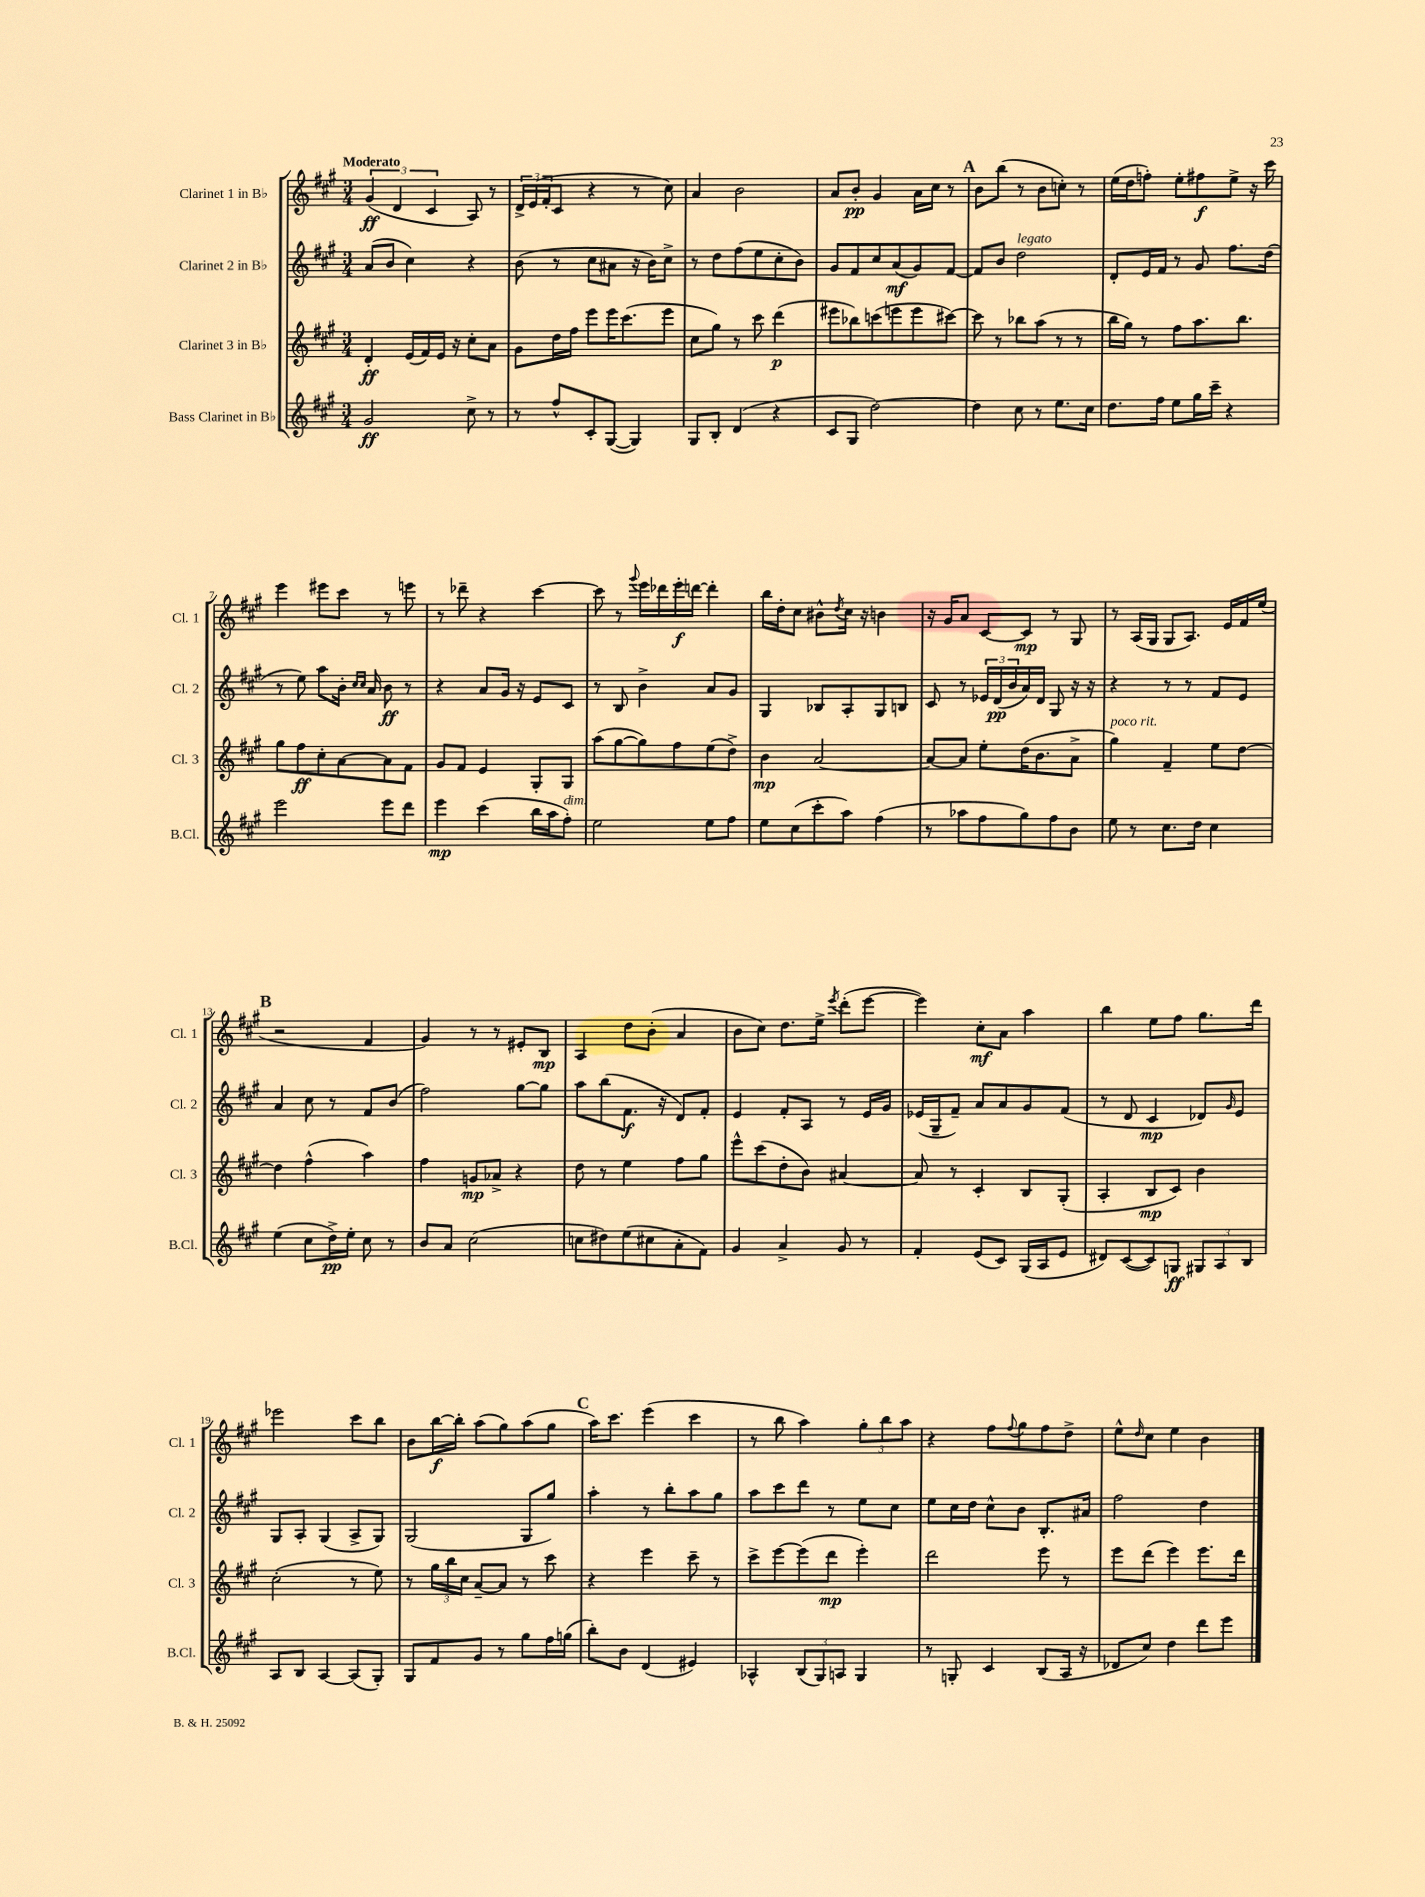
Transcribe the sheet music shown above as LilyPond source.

<<
\new StaffGroup <<
\new Staff = "s0" \with { instrumentName = "Clarinet 1 in Bb" shortInstrumentName = "Cl. 1" } {
    \clef treble \key a \major \numericTimeSignature \time 3/4 \tempo "Moderato"
    \tuplet 3/2 { gis'4\ff( d'4 cis'4 } a8) r8 |
    \tuplet 3/2 { d'16-> e'16( fis'16-. } cis'8 r4 r8 cis''8) |
    a'4 b'2 |
    a'8 b'8-.\pp gis'4 a'16 cis''16 r8 |
    \mark \markup { \bold "A" } b'8 b''8( r8 b'8 c''8-.) r8 |
    e''16( d''16 f''8-.) e''8-. fis''8\f e''8-> r16 cis'''16 |
    e'''4 eis'''8 cis'''8 r8 e'''8 |
    r8 des'''8-- r4 cis'''4~ |
    cis'''8 r8 \appoggiatura { gis'''8 } e'''16 des'''16 e'''16-.\f d'''16~ d'''4-. |
    b''16 d''16-. cis''8 bis'8-^ \acciaccatura { d''8 } cis''16 r16 b'4 |
    r16 gis'16 a'8 cis'8~ cis'8\mp r8 gis8 |
    r8 a16( gis16 gis8 a8.) e'16 fis'16 e''16( |
    \mark \markup { \bold "B" } r2 fis'4 |
    gis'4) r8 r8 eis'8-. b8\mp |
    a4 d''8 b'8-.( a'4 |
    b'8 cis''8) d''8. e''16-> \acciaccatura { e'''8 } d'''8-.( e'''8~ |
    e'''4) cis''8-.\mf a'8 a''4 |
    b''4 e''8 fis''8 gis''8. d'''16 |
    ees'''2 cis'''8 b''8 |
    b'8 b''16~\f b''16-. a''8( gis''8) a''8( gis''8 |
    \mark \markup { \bold "C" } a''16) cis'''8. e'''4( cis'''4 |
    r8 b''8 a''4) \tuplet 3/2 { gis''8-. b''8 a''8 } |
    r4 fis''8 \appoggiatura { fis''8 } gis''8 fis''8 d''8-> |
    e''8-^ \grace { d''16 } cis''8 e''4 b'4 \bar "|." |
}
\new Staff = "s1" \with { instrumentName = "Clarinet 2 in Bb" shortInstrumentName = "Cl. 2" } {
    \clef treble \key a \major \numericTimeSignature \time 3/4
    a'8( b'8 cis''4) r4 |
    b'8( r8 cis''8 ais'8 r16 b'16) cis''8-> |
    r8 d''8 fis''8( e''8 cis''8-. b'8) |
    gis'8 fis'8 cis''8 a'8\mf( gis'8) fis'8~ |
    \mark \markup { \bold "A" } fis'8 b'8 d''2^\markup { \italic "legato" } |
    d'8-. e'16 fis'16 r8 gis'8 fis''8. d''16( |
    r8 e''8) a''8 b'16-. \grace { cis''16 cis''16 } a'16 b'8\ff r8 |
    r4 a'8 gis'16 r16 e'8 cis'8 |
    r8 b8 b'4-> a'8 gis'8 |
    gis4 bes8 a8-. gis8 b8 |
    cis'8 r8 \tuplet 3/2 { ees'16 d'16\pp( b'16 } a'16) d'16 gis8 r16 r16 |
    r4 r8 r8 fis'8 e'8 |
    \mark \markup { \bold "B" } a'4 cis''8 r8 fis'8 b'8( |
    fis''2) gis''8~ gis''8 |
    a''8 b''8( fis'8.\f r16 d'8) fis'8-. |
    e'4 fis'8-. a8 r8 e'16 gis'16 |
    ees'16( gis16-- fis'8--) a'8 a'8 gis'8 fis'8( |
    r8 d'8 cis'4\mp des'8) \grace { gis'16 } e'8 |
    gis8 a8-. gis4( a8-> gis8) |
    gis2( gis8 gis''8) |
    \mark \markup { \bold "C" } a''4-. r8 b''8-. a''8 gis''8 |
    a''8 cis'''8 d'''8 r8 e''8 cis''8 |
    e''8 cis''16 d''16 cis''8-^ b'8 b8.-. ais'16 |
    fis''2 d''4 \bar "|." |
}
\new Staff = "s2" \with { instrumentName = "Clarinet 3 in Bb" shortInstrumentName = "Cl. 3" } {
    \clef treble \key a \major \numericTimeSignature \time 3/4
    d'4-.\ff e'16( fis'16) e'16 r16 cis''8-. a'8 |
    gis'8 d''16 fis''16 e'''8 e'''16 cis'''8.( e'''8 |
    cis''8 gis''8) r8 cis'''8 d'''4\p( |
    eis'''8 bes''8) c'''8( e'''8 e'''8 cis'''8~) |
    \mark \markup { \bold "A" } cis'''8 r8 bes''8 a''8( r8 r8 |
    b''16 gis''16) r8 fis''8 a''8. b''8. |
    gis''8 fis''8\ff cis''8-. a'8~ a'8 fis'8 |
    gis'8 fis'8 e'4 gis8-. gis8 |
    a''8( gis''8~ gis''8) fis''8 e''8( d''8->) |
    b'4\mp a'2~ |
    a'8~ a'8 e''8-. d''16( b'8. a'8-> |
    gis''4^\markup { \italic "poco rit." }) fis'4-- e''8 d''8~ |
    \mark \markup { \bold "B" } d''4 fis''4-^( a''4) |
    fis''4 g'8\mp aes'8-> r4 |
    d''8 r8 e''4 fis''8 gis''8 |
    e'''8-^ cis'''8( d''8-. b'8) ais'4~ |
    ais'8 r8 cis'4-. b8 gis8-.( |
    a4-. b8\mp cis'8) b'4 |
    cis''2-.( r8 e''8) |
    r8 \tuplet 3/2 { gis''16 b''16 cis''16 } a'8~-- a'8 r8 cis'''8 |
    \mark \markup { \bold "C" } r4 e'''4 cis'''8-- r8 |
    cis'''8-> e'''8~ e'''8( d'''8\mp e'''4-.) |
    d'''2 e'''8 r8 |
    e'''8 d'''8( e'''4) e'''8. d'''16 \bar "|." |
}
\new Staff = "s3" \with { instrumentName = "Bass Clarinet in Bb" shortInstrumentName = "B.Cl." } {
    \clef treble \key a \major \numericTimeSignature \time 3/4
    gis'2\ff cis''8-> r8 |
    r8 fis''8-^ cis'8-. gis8~( gis4) |
    gis8 b8-. d'4( r4 |
    cis'8 gis8 d''2~) |
    \mark \markup { \bold "A" } d''4 cis''8 r8 e''8. cis''16 |
    d''8. fis''16 e''8 gis''16 cis'''16-- r4 |
    e'''2 e'''8 d'''8 |
    e'''4\mp cis'''4( b''16 a''16 fis''8-.^\markup { \italic "dim." }) |
    e''2 e''8 fis''8 |
    e''8 cis''8( cis'''8-. a''8) fis''4( |
    r8 aes''8 fis''8 gis''8) fis''8 b'8 |
    e''8 r8 cis''8. d''16 cis''4 |
    \mark \markup { \bold "B" } e''4( cis''8 d''16->\pp) e''16-. cis''8 r8 |
    b'8 a'8 cis''2( |
    c''8 dis''8) e''8( cis''8 a'8-. fis'8) |
    gis'4 a'4-> gis'8 r8 |
    fis'4-. e'8( cis'8) gis16( a16 e'8 |
    dis'8) cis'8~( cis'8) g8\ff \tuplet 3/2 { gis8 a8 b8 } |
    a8 b8 a4~ a8( gis8-.) |
    gis8 fis'8 gis'8 r8 gis''8 fis''16 g''16( |
    \mark \markup { \bold "C" } b''8-.) b'8 d'4( eis'4) |
    aes4-^ \tuplet 3/2 { b8( gis8) a8 } gis4 |
    r8 g8-. cis'4 b8( a16 r16 |
    des'8 cis''8) d''4 d'''8 e'''8 \bar "|." |
}
>>
>>
